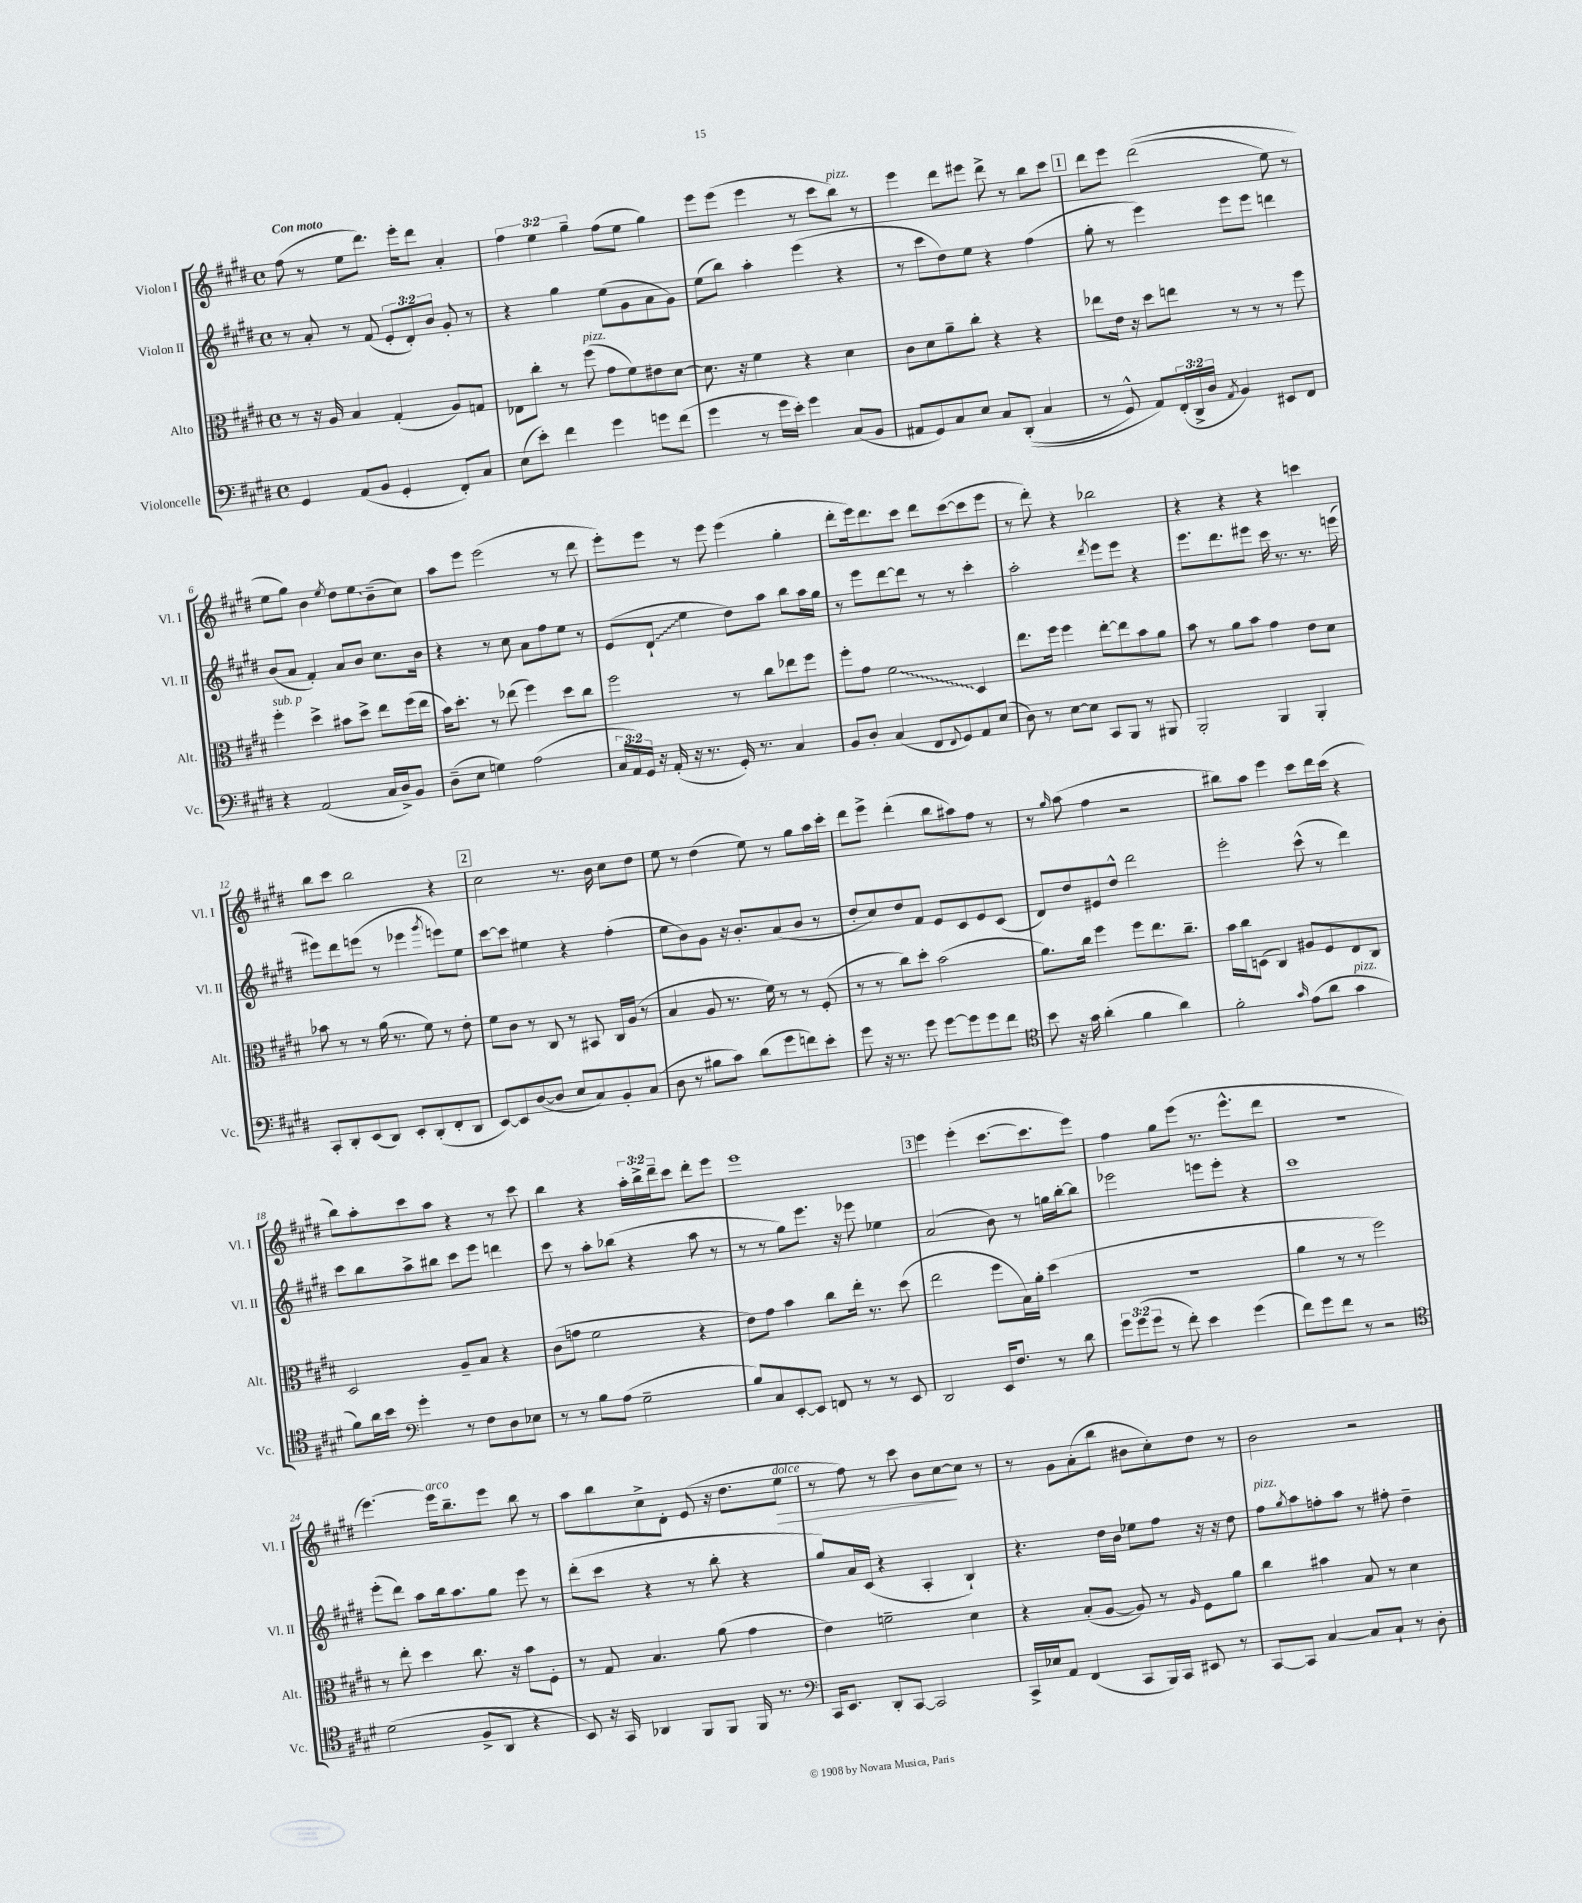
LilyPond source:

<<
\new StaffGroup <<
\new Staff = "s0" \with { instrumentName = "Violon I" shortInstrumentName = "Vl. I" } {
    \clef treble \key e \major \defaultTimeSignature \time 4/4 \override Staff.TupletNumber.text = #tuplet-number::calc-fraction-text \tempo "Con moto"
    fis''8( r8 e''8 dis'''8.) e'''16-. dis'''8 a'4-. |
    \tuplet 3/2 { fis''4 e''4 gis''4-- } fis''8( e''8 gis''4) |
    e'''8 e'''8( e'''4 r8 cis'''8 b''8^\markup { \italic "pizz." }) r8 |
    e'''4 dis'''8 eis'''8 dis'''8-> r8 b''8 cis'''8 |
    \mark \markup { \box "1" } dis'''8 e'''8 dis'''2(\( e''8) r8 |
    e''8 gis''8\) b'4 \acciaccatura { e''8 } dis''8 \once \override Glissando.style = #'zigzag e''8\glissando b'8--( cis''8) |
    a''8 e'''8 e'''2( r8 dis'''8 |
    e'''8-.) e'''8 r8 e'''8 e'''4( gis''4-. |
    dis'''8-. e'''16) dis'''8. cis'''8 dis'''8 cis'''8~( cis'''8 e'''8 |
    r8 dis'''8-.) r4 bes''2 |
    r4 r4 r4 c'''4 |
    b''8 cis'''8 b''2 r4 |
    \mark \markup { \box "2" } cis''2 r8. b'16 cis''8 dis''8 |
    e''8 r8 dis''4( e''8) r8 gis''8 a''16 cis'''16-. |
    dis'''8 e'''8-> dis'''4-.( b''8 ais''8) fis''8 r8 |
    r8 \grace { gis''16 } a''8( fis''4 r2 |
    bis''8) a''8 e'''4 cis'''8 dis'''16 cis'''16( r4 |
    b''8) a''8-. cis'''8 a''8 r4 r8 cis'''8 |
    b''4 r4 \tuplet 3/2 { a''16-. b''16-> dis'''16-- } cis'''8 dis'''8-. e'''8 |
    e'''1 |
    \mark \markup { \box "3" } e'''4 e'''4-.( cis'''8.~ cis'''8. e'''8) |
    fis''4 gis''8 e'''8( r8. e'''8.-^ dis'''8 |
    R1 |
    e'''4.~) e'''16^\markup { \italic "arco" } b''8.-- e'''8 b''8 r8 |
    a''8 b''8 cis''8-> dis'8-. e'8( r16 dis''8. e''8\>^\markup { \italic "dolce" } |
    r8 fis''8) r8 cis'''8 b'8 cis''8~\! cis''8 r8 |
    r8 gis'8 a'8-.( b''8 bis'8 cis''8-.) dis''8 r8 |
    b'2 r2 \bar "|." |
}
\new Staff = "s1" \with { instrumentName = "Violon II" shortInstrumentName = "Vl. II" } {
    \clef treble \key e \major \defaultTimeSignature \time 4/4 \override Staff.TupletNumber.text = #tuplet-number::calc-fraction-text
    r8 a'8-. r8 fis'8( \tuplet 3/2 { e'8-. dis'8-.) b'8 } gis'8-. r8 |
    r4 gis''4 e''8( gis'8 a'8 gis'8) |
    e''8( b''8) a''4-. e'''4( r4 |
    r8 cis'''8 dis''8) e''8 r4 fis''4( |
    \mark \markup { \box "1" } gis''8-. r8 e'''4) e'''8 e'''8 d'''4 |
    b'8( a'8 fis'4-.) a'8 b'8 cis''8. b'16 |
    r4 r8 cis''8 a'8 fis''8 e''8 r8 |
    e'8( \once \override Glissando.style = #'zigzag dis'8-!\glissando e''4 dis''8) a''8 b''8 a''16 gis''16 |
    r8 e'''8 dis'''8~ dis'''8 r8 r8 cis'''4-. |
    a''2-. \acciaccatura { dis'''8 } e'''8 e'''8 r4 |
    e'''8. dis'''8. eis'''8 cis'''16 r8. r8. e'''16( |
    eis'''8) dis'''8 e'''8( r8 ees'''4 \acciaccatura { gis'''8 } e'''8) e''8 |
    \mark \markup { \box "2" } cis'''8~ cis'''8 eis''4 r4 fis''4-.( |
    e''8 b'8) gis'8 r16 b'8.-. a'8( b'8 r8 |
    dis''8-. cis''8) dis''8 fis'8 e'8 cis'8 e'8 cis'8( |
    dis'8) dis''8 eis'8 dis''8-^ dis'''2 |
    e'''2-. cis'''8-^( r8 dis'''4) |
    cis'''8 b''8 a''8-> bis''8 cis'''8 e'''8 d'''4 |
    cis'''8 r8 a''8-. bes''8( r4 a''8 r8 |
    r8 r8 gis''8) e'''8. r16 ees'''8 ees''4 |
    \mark \markup { \box "3" } a'2( b'8) r8 g''16 b''16~-. b''8 |
    ees'''2 e'''8 e'''8-. r4 |
    cis'''1 |
    e'''8-.( dis'''8) a''8 b''16 a''8. gis''8 e'''8 r8 |
    dis'''8-.( cis'''8 r4 r8 b''8-. r4 |
    gis''8) a'16 cis'16( r4 a4-. b4-!) |
    r4. dis''16 b'16 ees''8 fis''8 r16 r16 dis''8 |
    fis''8^\markup { \italic "pizz." } \acciaccatura { gis''8 } a''8 f''8-. a''8 r8 fis''8-. dis''4-- \bar "|." |
}
\new Staff = "s2" \with { instrumentName = "Alto" shortInstrumentName = "Alt." } {
    \clef alto \key e \major \defaultTimeSignature \time 4/4
    r8 r16 a16 b4 gis4-.( a8) g8 |
    ees8 cis''8-. r8 fis''8^\markup { \italic "pizz." }( gis'8 fis'8) eis'8 dis'8~ |
    dis'8. r16 fis'4 r4 dis'4 |
    cis'8 dis'8 a'8-- cis''8-. r4 r4 |
    \mark \markup { \box "1" } ees''8 e'16 r16 dis''8 e''8 r8 r8 r8 fis''8 |
    fis''4-.^\markup { \italic "sub. p" } dis''4-> bis'8 dis''8-> e''8 fis''16( e''16 |
    b'16) dis''8.-. r8 ees''8( fis''4) dis''8 cis''8 |
    fis''2 r8 cis''8 ees''8 fis''8 |
    fis''8-. gis'8 \once \override Glissando.style = #'zigzag fis'2\glissando dis4 |
    e''8. fis''16 fis''4 e''8~-. e''8 b'8 a'8 |
    b'8 r8 a'8 b'8 gis'4 e'8 dis'8 |
    bes'8 r8 r8 a'16( r8. fis'8) r8 e'8-. |
    \mark \markup { \box "2" } fis'8 cis'8 r8 cis8 r8 bis,8 cis16 a16( r8 |
    b4 a8 r8. fis'16) r8 r8 fis8-.( |
    r8 r8 cis''8) dis''8-. b'2( |
    a'8.) cis''16 fis''4 fis''8 e''8. cis''8.-- |
    b'16 cis''16 d8( cis4) ais8 fis8 e8 cis8 |
    dis2 a8-- b8 r4 |
    cis'8( g'8 fis'2 r4 |
    e'8) gis'8 b'4 cis''8 e''16-. r8. dis''8( |
    \mark \markup { \box "3" } e''2 fis''8 b16) a'16-. dis''4( |
    R1 |
    a'4 r8 r8 fis''2) |
    r8 e''8-. dis''4 cis''8. r16 b'8 fis8-. |
    r8 gis8 b4. a'8( gis'4 |
    e'4) f'2-- dis'4 |
    r4 b8-.( a8~ a8) r8 \grace { a16 } fis8 a'8 |
    cis''4 bis'4 b8 r8 dis'4 \bar "|." |
}
\new Staff = "s3" \with { instrumentName = "Violoncelle" shortInstrumentName = "Vc." } {
    \clef bass \key e \major \defaultTimeSignature \time 4/4 \override Staff.TupletNumber.text = #tuplet-number::calc-fraction-text
    gis,4 a,8( b,8 gis,4-. fis,8-.) cis8 |
    e8( e'8-.) fis'4 gis'4 g'8 fis'8( |
    gis'4 r8 gis'16 e'16-.) gis'4 cis8( b,8 |
    ais,8 gis,8) cis8 e8 cis8 dis,8-.(\( cis4 |
    \mark \markup { \box "1" } r8 gis,8-^) a,8\) \tuplet 3/2 { fis,16-.( dis,16-> dis16 } \acciaccatura { a,8 } b,4) eis,8 fis,8 |
    r4 a,2( cis16 dis16->) b,8 |
    dis8--( e8 g4) a2( |
    \tuplet 3/2 { cis16 a,16) gis,16 } r16 a,16-.( r16 r8. gis,16-.) r8. cis4 |
    b,8 dis8-. cis4( fis,8 \appoggiatura { fis,8 } gis,8) a,8 e8( |
    dis8) r8 e8~ e8 cis,8 b,,8 r8 bis,,8 |
    b,,2-. b,,4 b,,4-. |
    cis,8-. dis,8-. e,8( dis,8) e,8-. dis,8-.( fis,8-. dis,8 |
    \mark \markup { \box "2" } e,8~) e,8 dis8~( dis8 e8 cis8) b,8-. cis8( |
    dis8 r8 bis8 cis'8) dis'8( gis'8 f'8) e'8-. |
    gis'8 r16 r8. gis'8 gis'8~ gis'8 gis'8 fis'8 |
    \clef tenor b'8 r16 gis'16 a'4-.( fis'4 a'4) |
    fis'2-. \grace { gis'16 } e'8( a'8 gis'4^\markup { \italic "pizz." } |
    fis'8) a'16 b'16 \clef bass gis'4-. r8 fis8 dis8 ees8 |
    r8 r8 b8 a8( gis2-- |
    b8) cis8 e,8~-. e,8 f,8 r8 r8 e,8 |
    \mark \markup { \box "3" } dis,2 e,16 fis8. r8 dis'8 |
    \tuplet 3/2 { gis'8 gis'8( gis'8 } r8 fis'8-.) e'4 gis'4( |
    fis'8) gis'8 fis'8 r8 r2 |
    \clef tenor dis'2( fis8-> a,8 r4 |
    b,8) r16 gis,16 aes,4 fis,8 fis,8 fis,16 r8. |
    \clef bass cis,16 e,8. dis,8-. cis,8~ cis,2 |
    cis,16-> ees16 a,8 fis,4( cis,8 b,,16) cis,16 eis,8 r8 |
    cis,8~ cis,8 cis4~ cis8 cis8-! r8 dis8-. \bar "|." |
}
>>
>>
